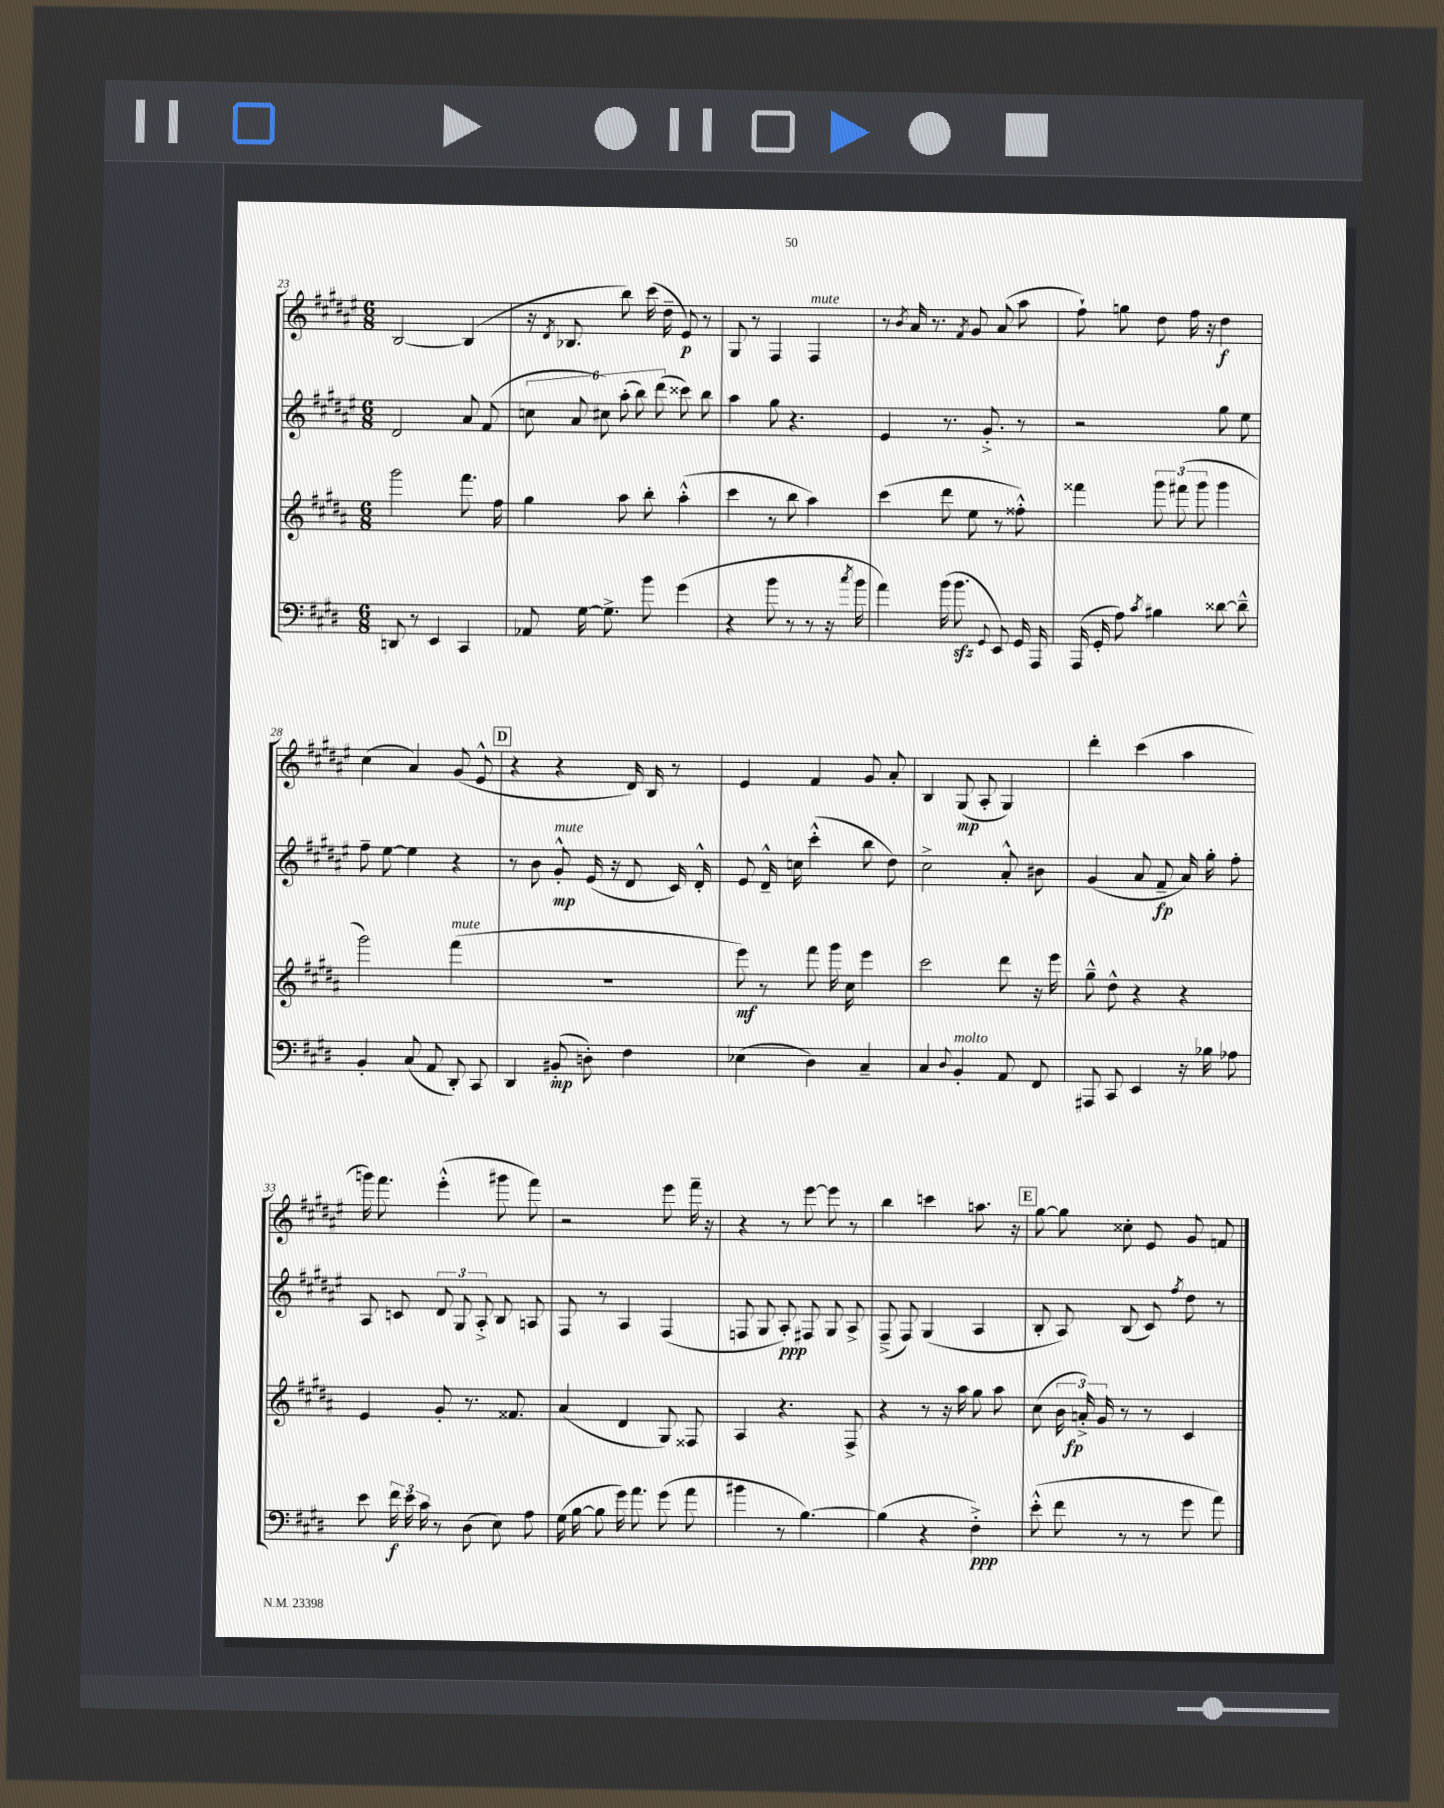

**kern	**kern	**kern	**kern
*staff4	*staff3	*staff2	*staff1
*clefF4	*clefG2	*clefG2	*clefG2
*k[f#c#g#d#]	*k[f#c#g#d#a#]	*k[f#c#g#d#a#e#]	*k[f#c#g#d#a#e#]
*M6/8	*M6/8	*M6/8	*M6/8
8DD	2ggg#	2d#	[2B
8r	.	.	.
4EE	.	.	.
4CC#	8.fff#	8a#	(4B]
.	.	(8f#	.
.	16ff#	.	.
=	=	=	=
8AA-	4gg#	12cc	16r
.	.	.	8qd#
.	.	.	8.B-
.	.	12a#	.
[16G#	.	.	.
.	.	12cc#)	.
8.G#^]	.	.	.
.	8aa#	(12aa#'	8bb)
.	.	12bb)	.
8b	8bb'	.	(16ccc#
.	.	(12ddd#	.
.	.	.	16dd#~
(4g#	(4aa#'^^	8ccc##)	8e#)
.	.	8bb	8r
=	=	=	=
4r	4ccc#	4aa#	8G#
.	.	.	8r
8b	8r	8gg#	4F#
8r	8bb	4.r	.
8r	4aa#)	.	4F#
16r	.	.	.
8qcc#	.	.	.
16b	.	.	.
=	=	=	=
4a)	(4ccc#	4e#	8r
.	.	.	8qb
.	.	.	16a#
.	.	.	8.r
(16b	8ddd#	8.r	.
8.b	.	.	.
.	.	.	8qf#
.	8ee	.	8g#
.	.	8.g#'^	.
8qqGG#	.	.	.
8EE)	8r	.	(8a#
16GG#	8ff##'^^)	8r	8aa#
16AAA	.	.	.
=	=	=	=
(16AAA	4fff##	2r	8ff#`)
16GG#'	.	.	.
8A)	.	.	8gg
8qc#	.	.	.
4B#	12ggg#	.	8dd#
.	(12fff#	.	.
.	.	.	16ff#
.	12ggg#	.	.
.	.	.	16r
[8d##	4ggg#	8gg#	4dd#
8d##~^^]	.	8ee#	.
=	=	=	=
4BB'	2ggg#)	8ff#~	(4cc#
.	.	[8ee#	.
(8C#	.	4ee#]	4a#)
8AA	.	.	.
8DD#')	(4fff#	4r	(8g#
8CC#	.	.	8e#^^
=	=	=	=
4DD#	2.r	8r	4r
.	.	8b	.
(8BB#'	.	8g#'^^	4r
8D')	.	(16e#	.
.	.	16r	.
4F#	.	8d#	16d#)
.	.	.	16B
.	.	16c#)	8r
.	.	16d#'^^	.
=	=	=	=
(4E-	8eee)	8e#	4e#
.	8r	16d#~^^	.
.	.	16cc	.
4D#)	8fff#	(4ccc#'^^	4f#
.	16ggg#	.	.
.	16cc#	.	.
4C#~	4eee	8bb	8g#
.	.	8dd#)	8a#'
=	=	=	=
4C#	2ccc#	2cc#^	4B
8qqD#	.	.	.
4BB'	.	.	(8G#
.	.	.	8A#'
8AA	8ddd#	8a#'^^	4G#)
8FF#	16r	8b#	.
.	16eee	.	.
=	=	=	=
8AAA#	8gg#~^^	(4g#	4ddd#'
8CC#	8dd#^^	.	.
4EE	4r	8a#	(4ccc#
.	.	8f#~	.
16r	4r	16a#)	4aa#
16B-	.	16gg#'	.
8A-	.	8ff#'	.
=	=	=	=
8e	4e	8A#	16ggg)
.	.	.	8.fff#
24f#	.	8c	.
24e	.	.	.
24c#	.	.	.
8r	8g#'	12d#	(4eee#'^^
.	.	12G#	.
(8D#	8.r	.	.
.	.	12A#'^	.
8E)	.	8B	8ggg#
.	8.f##	.	.
8A	.	8A	8fff#)
=	=	=	=
(16G#	(4a#	8F#	2r
[16B	.	.	.
8B]	.	8r	.
16g#)	4d#	4A#	.
8.a	.	.	.
(8g#	8G#)	(4F#	8eee#
8a	8F##	.	16fff#~
.	.	.	16r
=	=	=	=
4b#	4A#	8F	4r
.	.	8G#	.
8r	4.r	8A#')	8r
[4.B)	.	8F#	[8eee#
.	.	8G#	8eee#]
.	8F#^	8A#^	8r
=	=	=	=
(4B]	4r	(8F#~^	4bb
.	.	8F#)	.
4r	8r	(4G#	4ccc
.	16r	.	.
.	16aa#	.	.
4F#'^)	8gg#	4A#	8.aa
.	8aa#	.	.
.	.	.	16r
=	=	=	=
(8e'^^	(8cc#	8B'	[8gg#
8f#	24b	8A#)	8gg#]
.	24a'^)	.	.
.	24g#	.	.
8r	8r	(8B	8cc##'
8r	8r	8c#)	8e#
.	.	8qff#	.
8g#	4c#	8dd#	8g#
8a)	.	8r	8f
==	==	==	==
*-	*-	*-	*-
